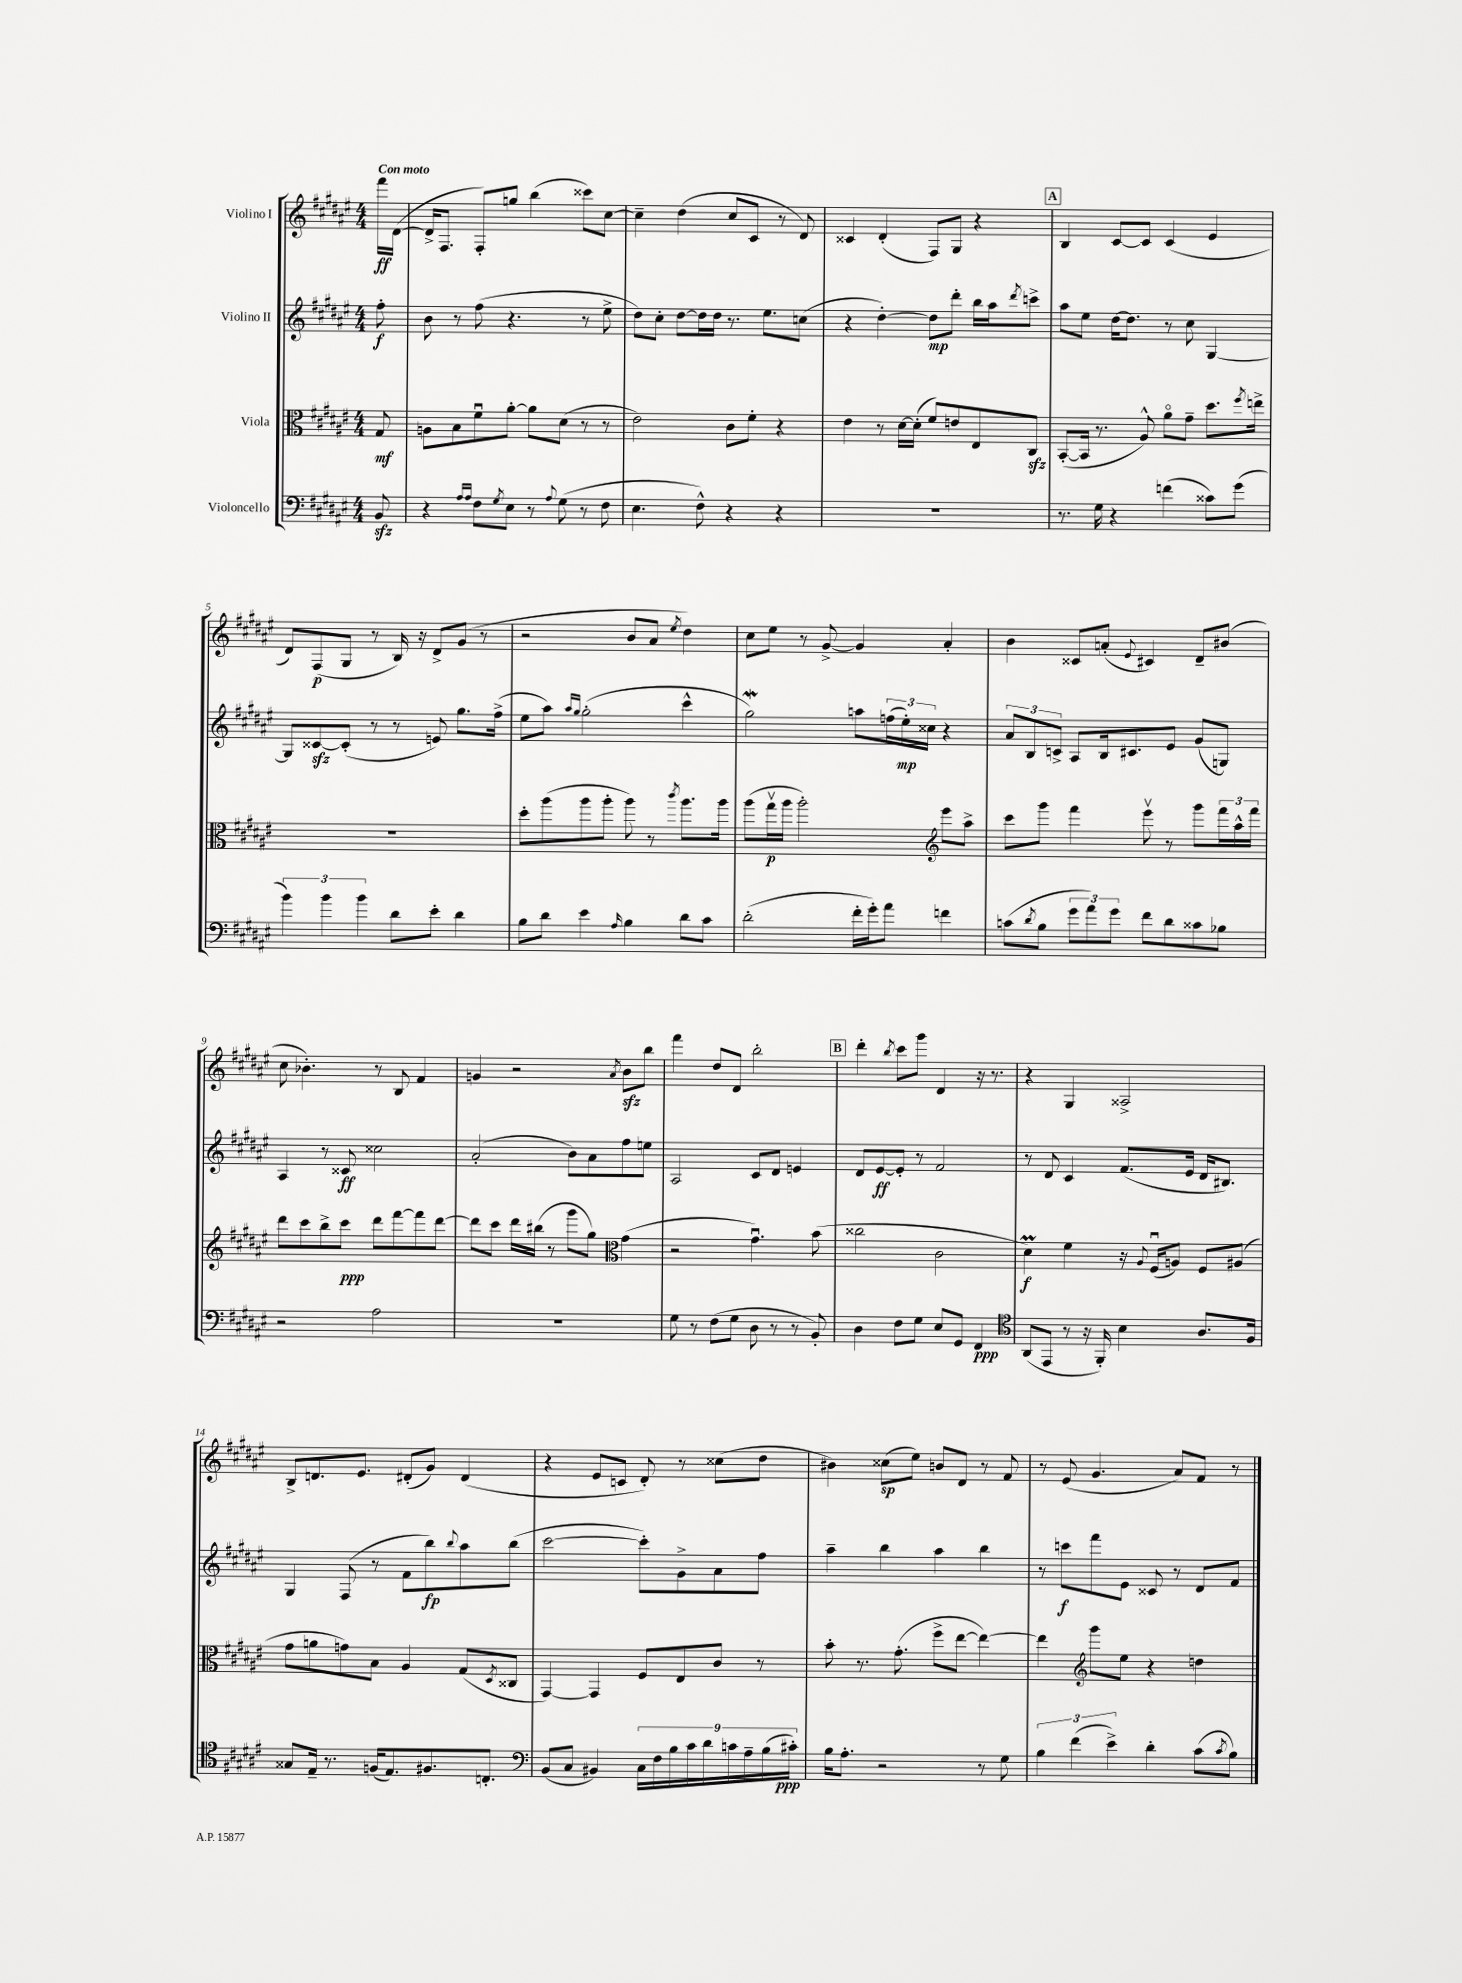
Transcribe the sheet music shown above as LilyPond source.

<<
\new StaffGroup <<
\new Staff = "s0" \with { instrumentName = "Violino I" } {
    \clef treble \key fis \major \numericTimeSignature \time 4/4 \partial 8 \tempo "Con moto"
    fis'''16\ff dis'16~( |
    dis'16-> fis8. fis8-.) g''8 b''4( cisis'''8) cis''8~ |
    cis''4-- dis''4( cis''8 cis'8 r8 dis'8) |
    cisis'4 dis'4-.( fis8) gis8 r4 |
    \mark \markup { \box "A" } b4 cis'8~ cis'8 cis'4( eis'4 |
    dis'8) fis8\p( gis8 r8 b16) r16 dis'8-> gis'8( r8 |
    r2 b'8 ais'8 \acciaccatura { eis''8 } dis''4) |
    cis''8 eis''8 r8 gis'8~-> gis'4 ais'4-. |
    b'4 cisis'8 a'8-.( \appoggiatura { eis'8 } cis'4) dis'8-- bis'8( |
    cis''8 bes'4.-.) r8 b8 fis'4 |
    g'4 r2 \acciaccatura { ais'8 } b'8\sfz b''8 |
    fis'''4 dis''8 dis'8 b''2-. |
    \mark \markup { \box "B" } dis'''4-. \acciaccatura { b''8 } cis'''8 gis'''8 dis'4 r16 r8. |
    r4 gis4 aisis2-> |
    b8-> d'8. eis'8. dis'8-.( gis'8) dis'4( |
    r4 eis'8 c'8 dis'8-.) r8 cisis''8( dis''8 |
    bis'4) cisis''8\sp( eis''8) b'8 dis'8 r8 fis'8 |
    r8 eis'8( gis'4. ais'8) fis'8 r8 \bar "|." |
}
\new Staff = "s1" \with { instrumentName = "Violino II" } {
    \clef treble \key fis \major \numericTimeSignature \time 4/4 \partial 8
    fis''8-.\f |
    b'8 r8 fis''8( r4. r8 eis''8-> |
    dis''8) cis''8-. dis''8~ dis''16 dis''16 r8. eis''8. c''8( |
    r4 dis''4~-.) dis''8\mp dis'''8-. b''16 ais''16 \acciaccatura { dis'''8 } c'''8-> |
    \mark \markup { \box "A" } ais''8 eis''8 dis''16~ dis''8. r8 cis''8 gis4~ |
    gis8 cisis'8~\sfz cisis'8-.( r8 r8 e'8) gis''8. fis''16->( |
    eis''8 ais''8) \grace { ais''16 gis''16 } gis''2-.( cis'''4-^ |
    gis''2\mordent) a''8 \tuplet 3/2 { f''16( eis''16-.\mp) cisis''16 } r4 |
    \tuplet 3/2 { ais'8 b8 c'8-> } ais8 b16 cis'8. eis'8 gis'8( g8) |
    ais4 r8 cisis'8\ff cisis''2 |
    ais'2-.( b'8) ais'8 fis''8 e''8 |
    ais2 cis'8 dis'8 e'4 |
    \mark \markup { \box "B" } dis'8 eis'8~\ff eis'8-. r8 fis'2 |
    r8 dis'8 cis'4 fis'8.( eis'16 dis'16 bis8.) |
    gis4 fis8( r8 fis'8 b''8\fp) \appoggiatura { b''8 } ais''8 b''8( |
    cis'''2~ cis'''8-.) gis'8-> ais'8 fis''8 |
    ais''4-- b''4 ais''4 b''4 |
    r8 c'''8\f fis'''8 eis'8 cisis'8 r8 dis'8 fis'8 \bar "|." |
}
\new Staff = "s2" \with { instrumentName = "Viola" } {
    \clef alto \key fis \major \numericTimeSignature \time 4/4 \partial 8
    gis8\mf |
    a8 b8 fis'8\downbow ais'8~-. ais'8 dis'8( r8 r8 |
    eis'2) cis'8 fis'8-. r4 |
    eis'4 r8 dis'16~ dis'16-.( fis'8) e'8 eis8 cis8\sfz |
    \mark \markup { \box "A" } b,8~-.( b,16 r8. ais8-^) ais'8\flageolet gis'8-- dis''8. \acciaccatura { fis''8 } e''16-> |
    R1 |
    dis''8-. ais''8( ais''8 ais''8-. ais''8) r8 \acciaccatura { cis'''8 } ais''8. ais''16 |
    ais''8( gis''16\upbow\p ais''16 ais''2-.) \clef treble eis'''8 ais''8-> |
    cis'''8 gis'''8 fis'''4 eis'''8\upbow r8 gis'''8 \tuplet 3/2 { fis'''16 ais''16-^ fis'''16 } |
    dis'''8 cis'''8 b''8-> cis'''8\ppp dis'''8 fis'''8~ fis'''8 dis'''8~ |
    dis'''8 cis'''8 dis'''16 bis''16( r8 gis'''8 gis''8) \clef alto gis'4( |
    r2 gis'4.\downbow) b'8( |
    \mark \markup { \box "B" } cisis''2 cis'2 |
    dis'4\prall\f) fis'4 r16 \appoggiatura { ais8 } fis16\downbow( a8) fis8 ais8( |
    gis'8 a'8 g'8) b8 ais4 gis8( \acciaccatura { dis8 } cisis8 |
    gis,4~) gis,4 fis8 eis8 cis'8 r8 |
    b'8-. r8. gis'8.-.( fis''8-> eis''8~ eis''4~) |
    eis''4 \clef treble gis'''8 eis''8 r4 d''4 \bar "|." |
}
\new Staff = "s3" \with { instrumentName = "Violoncello" } {
    \clef bass \key fis \major \numericTimeSignature \time 4/4 \partial 8
    b,8\sfz |
    r4 \grace { ais16 ais16 } fis8 \acciaccatura { gis8 } eis8 r8 \appoggiatura { ais8 } gis8( r8 fis8 |
    eis4. fis8-^) r4 r4 |
    R1 |
    \mark \markup { \box "A" } r8. gis16 r4 f'4( cisis'8) gis'8( |
    \tuplet 3/2 { b'4) b'4 b'4 } dis'8 eis'8-. dis'4 |
    b8 dis'8 eis'4 \grace { ais16 } b4 dis'8 cis'8 |
    dis'2-.( fis'16-. gis'16-.) ais'8 f'4 |
    c'8( \acciaccatura { dis'8 } b8 \tuplet 3/2 { gis'8 ais'8) gis'8 } fis'8 dis'8 cisis'8 bes8 |
    r2 ais2 |
    R1 |
    gis8 r8 fis8( gis8 dis8 r8 r8 b,8-.) |
    \mark \markup { \box "B" } dis4 fis8 gis8 eis8 gis,8 fis,4\ppp |
    \clef tenor ais,8( eis,8 r8 r16 fis,16-.) b4 ais8. fis16 |
    gisis8 eis16-- r8. f16( eis8.) fis8. c8.-. |
    \clef bass b,8( cis8 bis,4) \tuplet 9/8 { cis16 fis16 b16 cis'16 dis'16 c'16 ais16-- b16( cis'16-.\ppp) } |
    b16 ais8.-. r2 r8 gis8 |
    \tuplet 3/2 { b4 fis'4( eis'4->) } dis'4-. cis'8( \acciaccatura { cis'8 } b8) \bar "|." |
}
>>
>>
